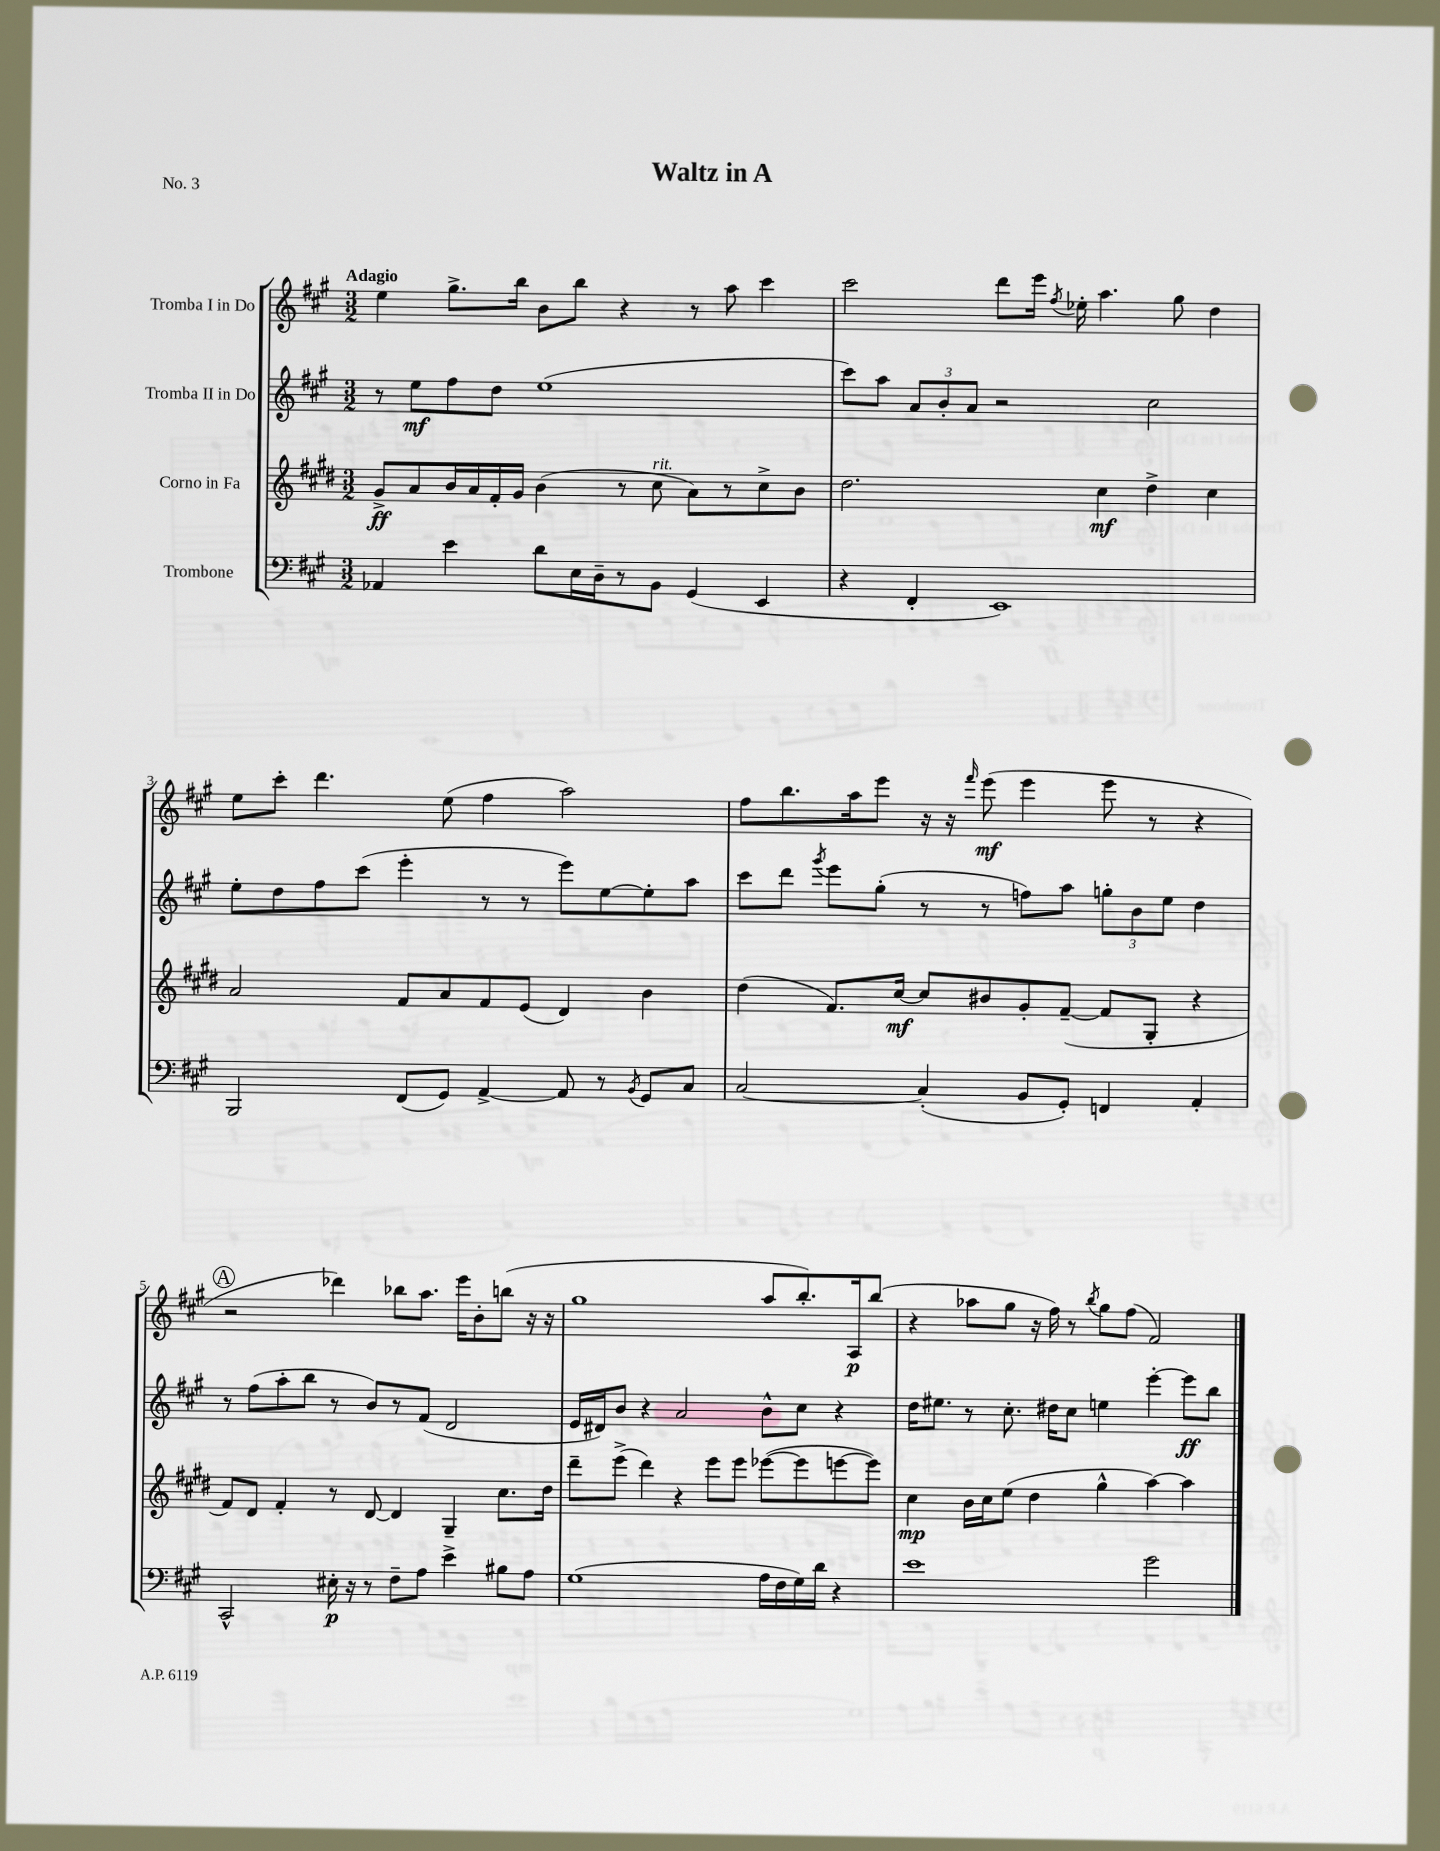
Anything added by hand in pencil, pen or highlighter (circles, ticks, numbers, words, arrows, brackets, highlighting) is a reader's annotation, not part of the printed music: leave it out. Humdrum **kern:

**kern	**dynam	**kern	**dynam	**kern	**dynam	**kern	**dynam
*part4	*part4	*part3	*part3	*part2	*part2	*part1	*part1
*staff4	*staff4	*staff3	*staff3	*staff2	*staff2	*staff1	*staff1
*I"Trombone	*	*I"Corno in Fa	*	*I"Tromba II in Do	*	*I"Tromba I in Do	*
*clefF4	*	*clefG2	*	*clefG2	*	*clefG2	*
*k[f#c#g#]	*	*k[f#c#g#d#]	*	*k[f#c#g#]	*	*k[f#c#g#]	*
*M3/2	*	*M3/2	*	*M3/2	*	*M3/2	*
=1	=1	=1	=1	=1	=1	=1	=1
!	!	!	!	!	!	!LO:TX:a:B:t=Adagio	!
4AA-X/	.	8g#^/L	ff	8r	.	4ee\	.
.	.	8a/	.	8ee\L	mf	.	.
4e\	.	16b/L	.	8ff#\	.	8.gg#^\L	.
.	.	16a/	.	.	.	.	.
.	.	16f#'/	.	8dd\J	.	.	.
.	.	16g#/JJ	.	.	.	16bb\Jk	.
8d\L	.	(4b\	.	(1ee	.	8b\L	.
16E\L	.	.	.	.	.	8bb\J	.
16D~\J	.	.	.	.	.	.	.
8r	.	8r	.	.	.	4r	.
!	!	!LO:TX:a:i:t=rit.	!	!	!	!	!
8BB\J	.	8cc#\	.	.	.	.	.
(4GG#/	.	8a\L)	.	.	.	8r	.
.	.	8r	.	.	.	8aa\	.
4EE/	.	8cc#^\	.	.	.	4ccc#\	.
.	.	8b\J	.	.	.	.	.
=2	=2	=2	=2	=2	=2	=2	=2
4r	.	2.dd#\	.	8ccc#\L)	.	2ccc#\	.
.	.	.	.	8aa\J	.	.	.
4FF#'/	.	.	.	12a/L	.	.	.
.	.	.	.	12b'/	.	.	.
.	.	.	.	12a/J	.	.	.
1EE)	.	.	.	2r	.	8ddd\L	.
.	.	.	.	.	.	16eee\Jk	.
.	.	.	.	.	.	8qff#/	.
.	.	.	.	.	.	16ee-X'\	.
.	.	4cc#\	mf	.	.	4.aa\	.
.	.	4dd#^\	.	2cc#\	.	.	.
.	.	.	.	.	.	8gg#\	.
.	.	4cc#\	.	.	.	4dd\	.
!!LO:LB:g=z
=3	=3	=3	=3	=3	=3	=3	=3
2BBB/	.	2a/	.	8ee'\L	.	8ee\L	.
.	.	.	.	8dd\	.	8ccc#'\J	.
.	.	.	.	8ff#\	.	4.ddd\	.
.	.	.	.	(8ccc#\J	.	.	.
(8FF#/L	.	8f#/L	.	4eee'\	.	.	.
8GG#/J)	.	8a/	.	.	.	(8ee\	.
[4AA^/	.	8f#/	.	8r	.	4ff#\	.
.	.	(8e/J	.	8r	.	.	.
8AA/]	.	4d#/)	.	8eee\L)	.	2aa\)	.
8r	.	.	.	[8ee\	.	.	.
8qBB/	.	.	.	.	.	.	.
8GG#/L	.	4b\	.	8ee'\]	.	.	.
8C#/J	.	.	.	8aa\J	.	.	.
=4	=4	=4	=4	=4	=4	=4	=4
[2C#/	.	(4dd#\	.	8ccc#\L	.	8ff#\L	.
.	.	.	.	8ddd\J	.	8.bb\	.
.	.	.	.	8qggg#/	.	.	.
.	.	8.f#/L)	.	8eee\L	.	.	.
.	.	.	.	.	.	16aa\k	.
.	.	.	.	(8gg#'\J	.	8eee\J	.
.	.	[16cc#/Jk	mf	.	.	.	.
(4C#'/]	.	8cc#/L]	.	8r	.	16r	.
.	.	.	.	.	.	16r	.
.	.	.	.	.	.	16qqfff#/	.
.	.	8b#X/	.	8r	.	(8eee\	mf
8BB/L	.	8g#'/	.	8ffn\L)	.	4eee\	.
8GG#'/J)	.	([8f#~/J	.	8aa\J	.	.	.
4FFn/	.	8f#/L]	.	12ggn'\L	.	8eee\	.
.	.	.	.	12b\	.	.	.
.	.	8G#'/J	.	.	.	8r	.
.	.	.	.	12ee\J	.	.	.
4AA'/	.	4r	.	4dd\	.	4r	.
!!LO:LB:g=z
!!LO:REH:place=s1:t=A
=5	=5	=5	=5	=5	=5	=5	=5
2CC#^^/	.	8f#/L)	.	8r	.	2r	.
.	.	8d#/J	.	(8ff#\L	.	.	.
.	.	4f#'/	.	8aa'\	.	.	.
.	.	.	.	8bb\J	.	.	.
16E#X'\	p	8r	.	8r	.	4ddd-X\)	.
16r	.	.	.	.	.	.	.
8r	.	[8d#/	.	8b/L)	.	.	.
8F#~\L	.	4d#/]	.	8r	.	8bb-X\L	.
8A\J	.	.	.	(8f#/J	.	8.aa\J	.
4e^\	.	4G#~/	.	2d/	.	.	.
.	.	.	.	.	.	16eee\KL	.
.	.	.	.	.	.	8b'\	.
8B#X\L	.	8.cc#\L	.	.	.	(8bbn\J	.
8A\J	.	.	.	.	.	16r	.
.	.	16dd#\Jk	.	.	.	16r	.
=6	=6	=6	=6	=6	=6	=6	=6
(1G#	.	8ddd#~\L	.	16e/LL	.	1gg#	.
.	.	.	.	16d#X/J)	.	.	.
.	.	(8eee^\J	.	8b/J	.	.	.
.	.	4ddd#\)	.	4r	.	.	.
.	.	4r	.	2a/	.	.	.
.	.	8eee\L	.	.	.	.	.
.	.	8eee\J	.	.	.	.	.
16A\LL	.	([8eee-X\L	.	8b^^\L	.	8aa/L	.
16F#\	.	.	.	.	.	.	.
16G#\)	.	8eee-\]	.	8cc#\J	.	8.bb'/)	.
16d\JJ	.	.	.	.	.	.	.
4r	.	[8eeen\	.	4r	.	.	.
.	.	.	.	.	.	16A/k	p
.	.	8eee\J])	.	.	.	(8bb/J	.
=7	=7	=7	=7	=7	=7	=7	=7
1e	.	4cc#\	mp	16dd\KL	.	4r	.
.	.	.	.	8.ee#X\J	.	.	.
.	.	16b\LL	.	8r	.	8aa-X\L	.
.	.	16cc#\J	.	.	.	.	.
.	.	(8ee\J	.	8.cc#'\	.	8gg#\J	.
.	.	4dd#\	.	.	.	16r	.
.	.	.	.	16dd#X\KL	.	16ff#\)	.
.	.	.	.	8cc#\J	.	8r	.
.	.	.	.	.	.	8qbb/	.
.	.	4gg#^^\	.	4een\	.	8gg#\L	.
.	.	.	.	.	.	(8ff#\J	.
2g#\	.	[4aa\)	.	[4eee'\	.	2f#/)	.
.	.	4aa\]	.	8eee\L]	ff	.	.
.	.	.	.	8bb\J	.	.	.
==	==	==	==	==	==	==	==
*-	*-	*-	*-	*-	*-	*-	*-
